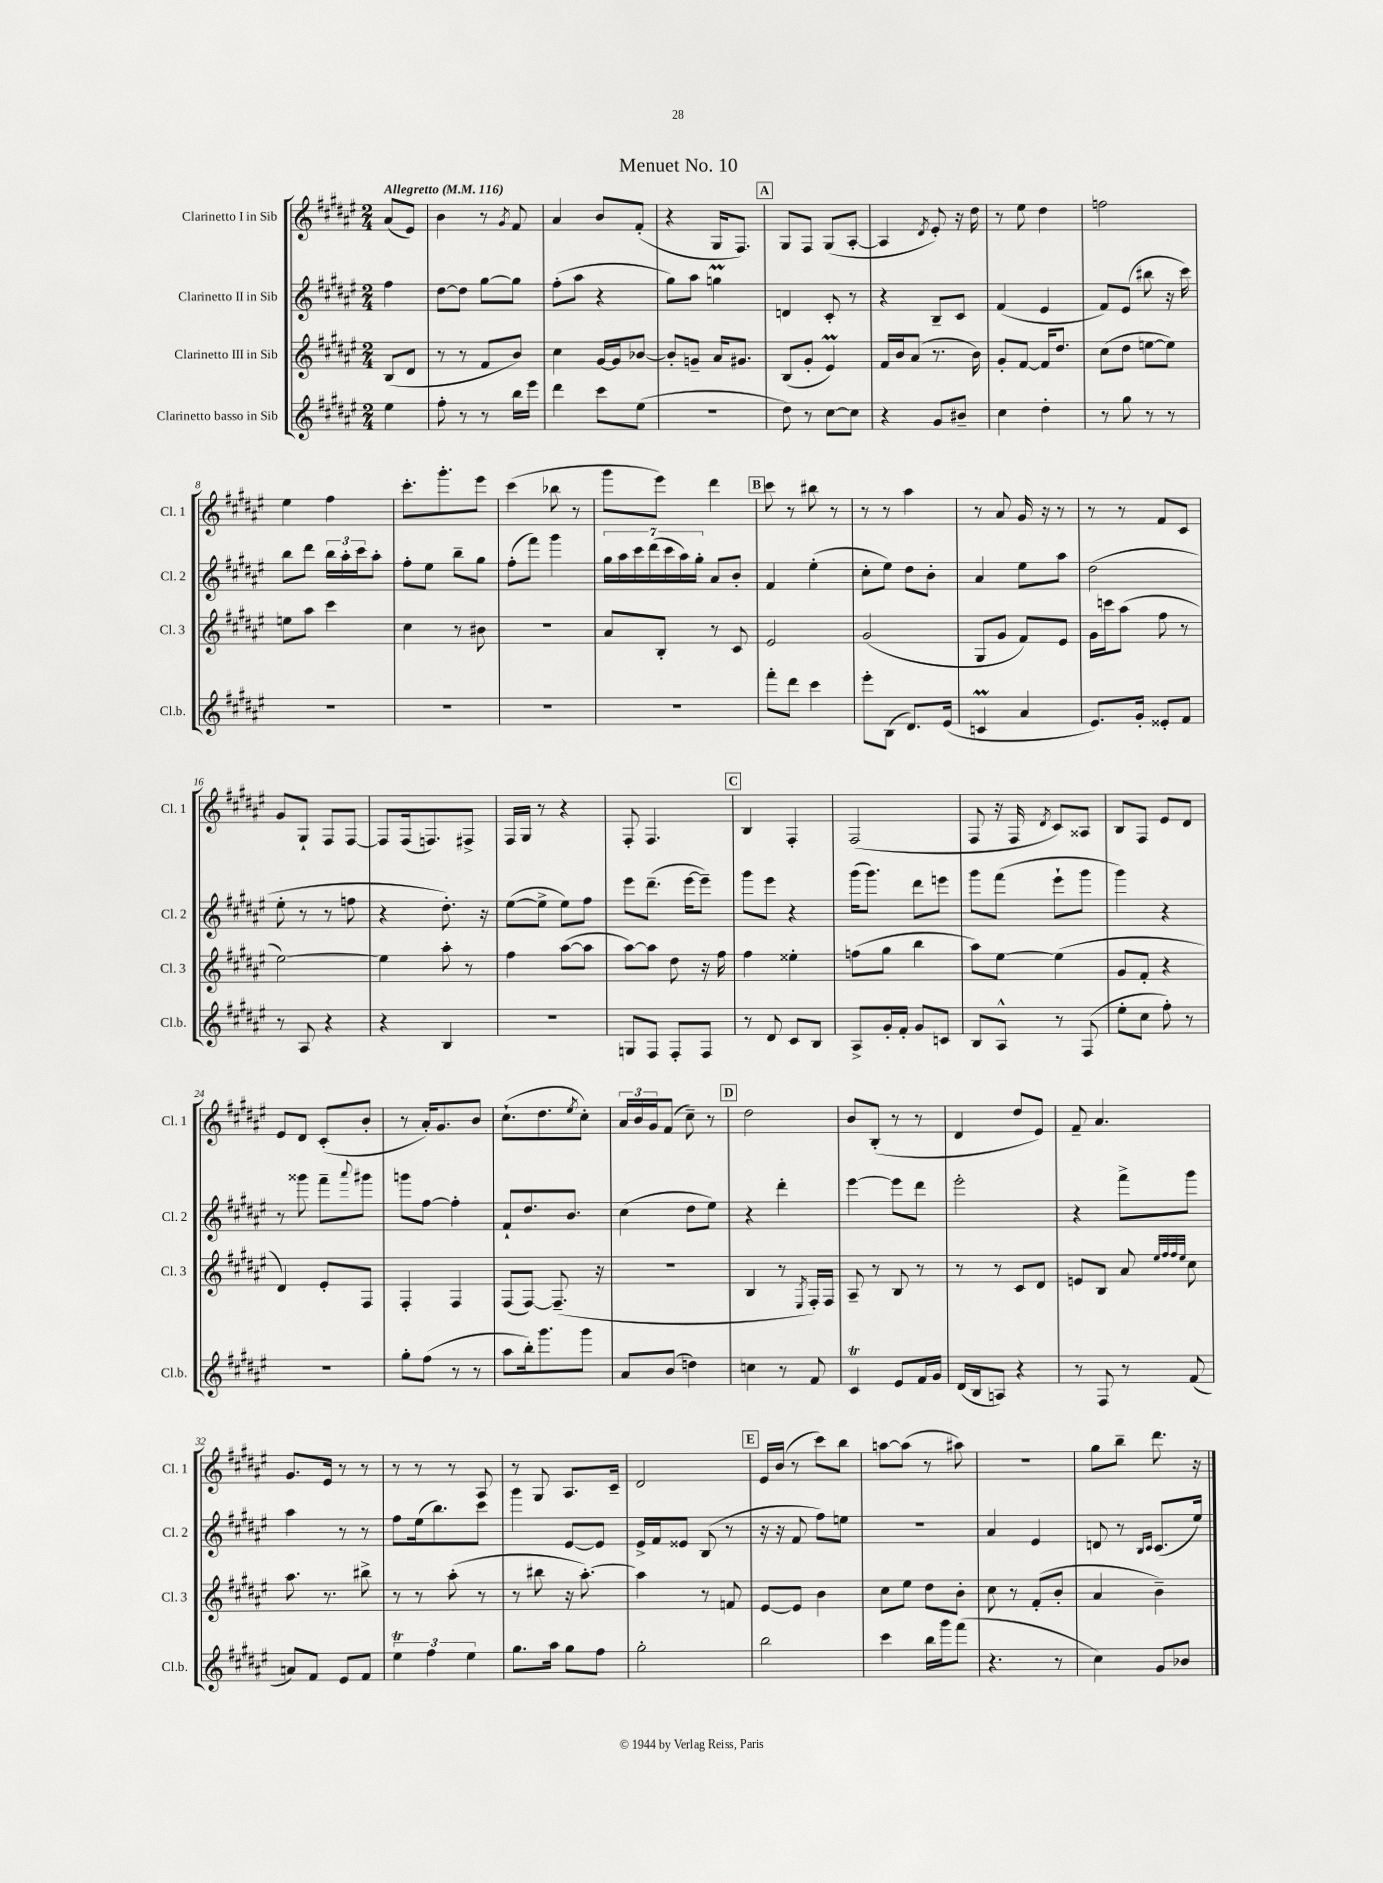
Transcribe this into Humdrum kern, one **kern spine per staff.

**kern	**kern	**kern	**kern
*part4	*part3	*part2	*part1
*staff4	*staff3	*staff2	*staff1
*I"Clarinetto basso in Sib	*I"Clarinetto III in Sib	*I"Clarinetto II in Sib	*I"Clarinetto I in Sib
*I'Cl.b.	*I'Cl. 3	*I'Cl. 2	*I'Cl. 1
*clefG2	*clefG2	*clefG2	*clefG2
*k[f#c#g#d#a#e#]	*k[f#c#g#d#a#e#]	*k[f#c#g#d#a#e#]	*k[f#c#g#d#a#e#]
*M2/4	*M2/4	*M2/4	*M2/4
*MM116	*MM116	*MM116	*MM116
=	=	=	=
!	!	!	!LO:TX:a:B:t=Allegretto
4ee#\	(8B/L	4ff#\	(8a#/L
.	8d#/J	.	8e#/J)
=1	=1	=1	=1
8ff#'\	8r	[8dd#\L	4b\
8r	8r	8dd#\J]	.
8r	8f#/L	[8gg#\L	8r
.	.	.	8qg#/
16bb\LL	8b/J)	8gg#\J]	8f#/
16eee#\JJ	.	.	.
=2	=2	=2	=2
4ddd#\	4cc#\	(8ff#'\L	4a#/
.	.	8aa#\J	.
8ccc#\L	[16g#/LL	4r	8b/L
.	16g#/J]	.	.
(8ee#\J	[8b-X/J	.	(8f#'/J
=3	=3	=3	=3
2r	8b-'/L]	8gg#\L)	4r
.	8gn~/J	8aa#\J	.
.	16a#/KL	4ggnM\	16G#/KL
.	8.g#X/J	.	8.F#/J)
!!LO:REH:place=s1:t=A
=4	=4	=4	=4
8dd#\)	(8B/L	4dn/	8G#/L
8r	8g#'/J	.	8F#/J
[8cc#\L	4e#m/)	8c#'/	(8G#/L
8cc#\J]	.	8r	[8A#'/J
=5	=5	=5	=5
4r	16f#/LL	4r	4A#/]
.	16b/J	.	.
.	(8a#/J	.	.
.	.	.	8qd#/
8g#/L	8.r	8B~/L	8e#'/)
8b#X~/J	.	8c#/J	16r
.	16b\)	.	16dd#\
=6	=6	=6	=6
4cc#\	8g#'/L	(4f#/	8r
.	[8f#/J	.	8ee#\
4dd#'\	16f#/KL]	4e#/	4dd#\
.	8.dd#/J	.	.
=7	=7	=7	=7
8r	(8cc#\L	8f#/L)	2ffn\
8gg#\	8dd#\J	(8e#/J	.
8r	[8een\L	8bb#X\	.
8r	8ee\J])	16r	.
.	.	16ccc#\)	.
!!LO:LB:g=z
=8	=8	=8	=8
2r	8een\L	8bb\L	4ee#\
.	8aa#\J	8ddd#\J	.
.	4ccc#\	24bb\LL	4ff#\
.	.	24aa#'\	.
.	.	24ccc#\J	.
.	.	8aa#'\J	.
=9	=9	=9	=9
2r	4cc#\	8ff#'\L	8.ccc#'\L
.	.	8ee#\J	.
.	.	.	8.ggg#'\
.	8r	8bb~\L	.
.	8b#X\	8gg#\J	8eee#\J
=10	=10	=10	=10
2r	2r	(8ff#'\L	(4ccc#\
.	.	8fff#\J)	.
.	.	4ggg#\	8bb-X\
.	.	.	8r
=11	=11	=11	=11
2r	8a#/L	28gg#\LL	8ggg#\L
.	.	28aa#\	.
.	.	28ccc#\	.
.	.	(28ddd#\	.
.	8B'/J	.	8eee#\J)
.	.	28ccc#\	.
.	.	28aa#\)	.
.	.	28gg#'\JJ	.
.	8r	8a#/L	4ddd#\
.	8c#/	8b'/J	.
!!LO:REH:place=s1:t=B
=12	=12	=12	=12
8fff#'\L	2e#/	4f#/	8ccc#\
8ddd#\J	.	.	8r
4ccc#\	.	(4ee#'\	8bb#X\
.	.	.	8r
=13	=13	=13	=13
8eee#'\L	(2g#/	8cc#'\L	8r
(8B\J	.	8ee#\J)	8r
8.d#/L)	.	8dd#\L	4aa#\
.	.	8b'\J	.
(16e#/Jk	.	.	.
=14	=14	=14	=14
4cnM/	8G#/L	4a#/	8r
.	8g#/J	.	8a#/
4a#/	8f#/L)	8ee#\L	16g#/
.	.	.	16r
.	8e#/J	8aa#\J	8r
=15	=15	=15	=15
8.e#/L)	16g#\LL	(2dd#\	8r
.	16cccn\J	.	.
.	(8aa#\J	.	8r
16g#'/Jk	.	.	.
8e##X'/L	8ff#\	.	8f#/L
8f#/J	8r	.	8c#/J
!!LO:LB:g=z
=16	=16	=16	=16
8r	[2ee#\)	8ee#'\	8g#/L
8A#/	.	8r	8G#`/J
4r	.	8r	8F#/L
.	.	8ffn\	[8F#/J
=17	=17	=17	=17
4r	4ee#\]	4r	8F#/L]
.	.	.	(16F#/k
.	.	.	8.Fn/)
4B/	8aa#'\	8.dd#'\)	.
.	8r	.	8F#X^/J
.	.	16r	.
=18	=18	=18	=18
2r	4ff#\	([8ee#\L	16F#/LL
.	.	.	16G#/JJ
.	.	8ee#^\J]	8r
.	([8aa#\L	8ee#\L)	4r
.	8aa#\J]	8ff#\J	.
=19	=19	=19	=19
8Gn/L	[8aa#\L)	8eee#\L	8F#'/
8F#/J	8aa#\J]	(8.ddd#~\J	4.F#/
8F#'/L	8dd#\	.	.
.	.	[16eee#\KL	.
8F#/J	16r	8eee#~\J])	.
.	16ff#\	.	.
!!LO:REH:place=s1:t=C
=20	=20	=20	=20
8r	4ff#\	8ggg#\L	4B/
8d#/	.	8eee#\J	.
8c#/L	4ee##X'\	4r	4F#'/
8B/J	.	.	.
=21	=21	=21	=21
8A#^/L	(8ffn\L	(16ggg#\KL	(2F#/
.	.	8.ggg#\J)	.
16g#'/L	8gg#\J	.	.
16f#'/JJ	.	.	.
8g#/L	4bb\	8ddd#\L	.
8cn/J	.	8eeen\J	.
=22	=22	=22	=22
8B/L	8aa#\L)	8ggg#\L	8F#/
8A#^^/J	[8ee#\J	(8fff#\J	16r
.	.	.	16F#/
.	.	.	8qd#/
8r	(4ee#\]	8eee#`\L	8c#/L)
(8F#/	.	8ggg#\J	8A##X/J
=23	=23	=23	=23
8ee#'\L	8g#/L	4ggg#\)	8B/L
8cc#\J	8f#'/J	.	8F#/J
8ff#'\)	4r	4r	8e#/L
8r	.	.	8d#/J
!!LO:LB:g=z
=24	=24	=24	=24
2r	4d#/)	8r	8e#/L
.	.	8ggg##X\	8d#/J
.	8e#'/L	8fff#~\L	(8c#'/L
.	.	8qqaaa#/	.
.	8F#/J	8ggg#X\J	8b'/J
=25	=25	=25	=25
8gg#'\L	4F#'/	8gggn\L	8r
(8ff#\J	.	[8ff#\J	16a#'/KL)
.	.	.	8.g#/
8r	4F#/	4ff#'\]	.
8r	.	.	8b/J
=26	=26	=26	=26
8aa#\L	(8F#/L	8f#`/L	(8.cc#`\L
16bb'\k)	[8F#/J)	8.dd#/	.
8.ggg#\	.	.	8.dd#\
.	(8.F#~/]	.	.
.	.	8.b/J	.
.	.	.	8qee#/
8ggg#\J	.	.	8cc#'\J)
.	16r	.	.
=27	=27	=27	=27
8a#/L	2r	(4cc#\	24a#/LL
.	.	.	24b/
.	.	.	24g#/J
(8b/J	.	.	(8f#/J
4ddn\)	.	8dd#\L	8cc#~\)
.	.	8ee#\J)	8r
!!LO:REH:place=s1:t=D
=28	=28	=28	=28
4ccn\	4B/	4r	2dd#\
8r	8r	4ddd#'\	.
.	8qE#/	.	.
8f#/	16F#'/LL)	.	.
.	16F#/JJ	.	.
=29	=29	=29	=29
4c#T/	8A#~/	[4eee#\	8b/L
.	8r	.	(8B'/J
8e#/L	8B/	8eee#\L]	8r
16f#/L	8r	8ddd#\J	8r
16g#/JJ	.	.	.
=30	=30	=30	=30
(16d#/LL	8r	2eee#'\	4d#/
16B/J	.	.	.
8An/J)	8r	.	.
4r	8c#/L	.	8dd#/L
.	8d#/J	.	8e#/J)
=31	=31	=31	=31
8r	8en/L	4r	8f#~/
8F#/	8B/J	.	4.a#/
8r	8a#/	8fff#^\L	.
.	32qqee#/LLL	.	.
.	32qqff#/	.	.
.	32qqff#/	.	.
.	32qqee#/JJJ	.	.
(8f#/	8cc#\	8ggg#\J	.
!!LO:LB:g=z
=32	=32	=32	=32
8an/L)	8.aa#\	4aa#\	8.g#/L
8f#/J	.	.	.
.	8.r	.	16e#/Jk
8e#/L	.	8r	8r
8f#/J	8bb#X^\	8r	8r
=33	=33	=33	=33
6ee#t\	8r	8ff#\L	8r
.	8r	(16ee#\k	8r
6ff#\	.	.	.
.	.	8.bb\)	.
.	(8aa#'\	.	8r
6ee#\	.	.	.
.	8r	8ccc#\J	8A#/
=34	=34	=34	=34
8.gg#\L	8r	4ggg#\	8r
.	8bb#X\	.	8G#/
16aa#\Jk	.	.	.
8gg#\L	16r	[8e#/L	8.A#/L
.	[8.aa#'\)	.	.
8ff#\J	.	8e#/J]	.
.	.	.	16c#~/Jk
=35	=35	=35	=35
2gg#'\	4aa#\]	16e#^/LL	2d#/
.	.	16f#/J	.
.	.	8e##X/J	.
.	8r	(8B/	.
.	8fn/	8r	.
!!LO:REH:place=s1:t=E
=36	=36	=36	=36
2bb\	[8e#/L	16r	16e#/LL
.	.	16r	(16b/JJ
.	8e#/J]	8f#/	8r
.	4b\	8ff#\L)	8ccc#\L)
.	.	8een\J	8bb\J
=37	=37	=37	=37
4ccc#\	8cc#\L	2r	[8aan\L
.	8ee#\J	.	(8aa\J]
16bb\LL	8dd#\L	.	8r
16ggg#\J	.	.	.
(8fff#\J	8b'\J	.	8aa#X\)
=38	=38	=38	=38
4.r	8cc#\	4a#/	2r
.	8r	.	.
.	(8f#'/L	4e#/	.
8r	8b'/J	.	.
=39	=39	=39	=39
4cc#\)	4a#/	8dn/	8gg#\L
.	.	8r	8bb~\J
.	.	16qqB/LL	.
.	.	16qqc#/JJ	.
8g#/L	4b~\)	(8.c#/L	8.ddd#\
8b-X/J	.	.	.
.	.	16ee#/Jk)	16r
==	==	==	==
*-	*-	*-	*-
